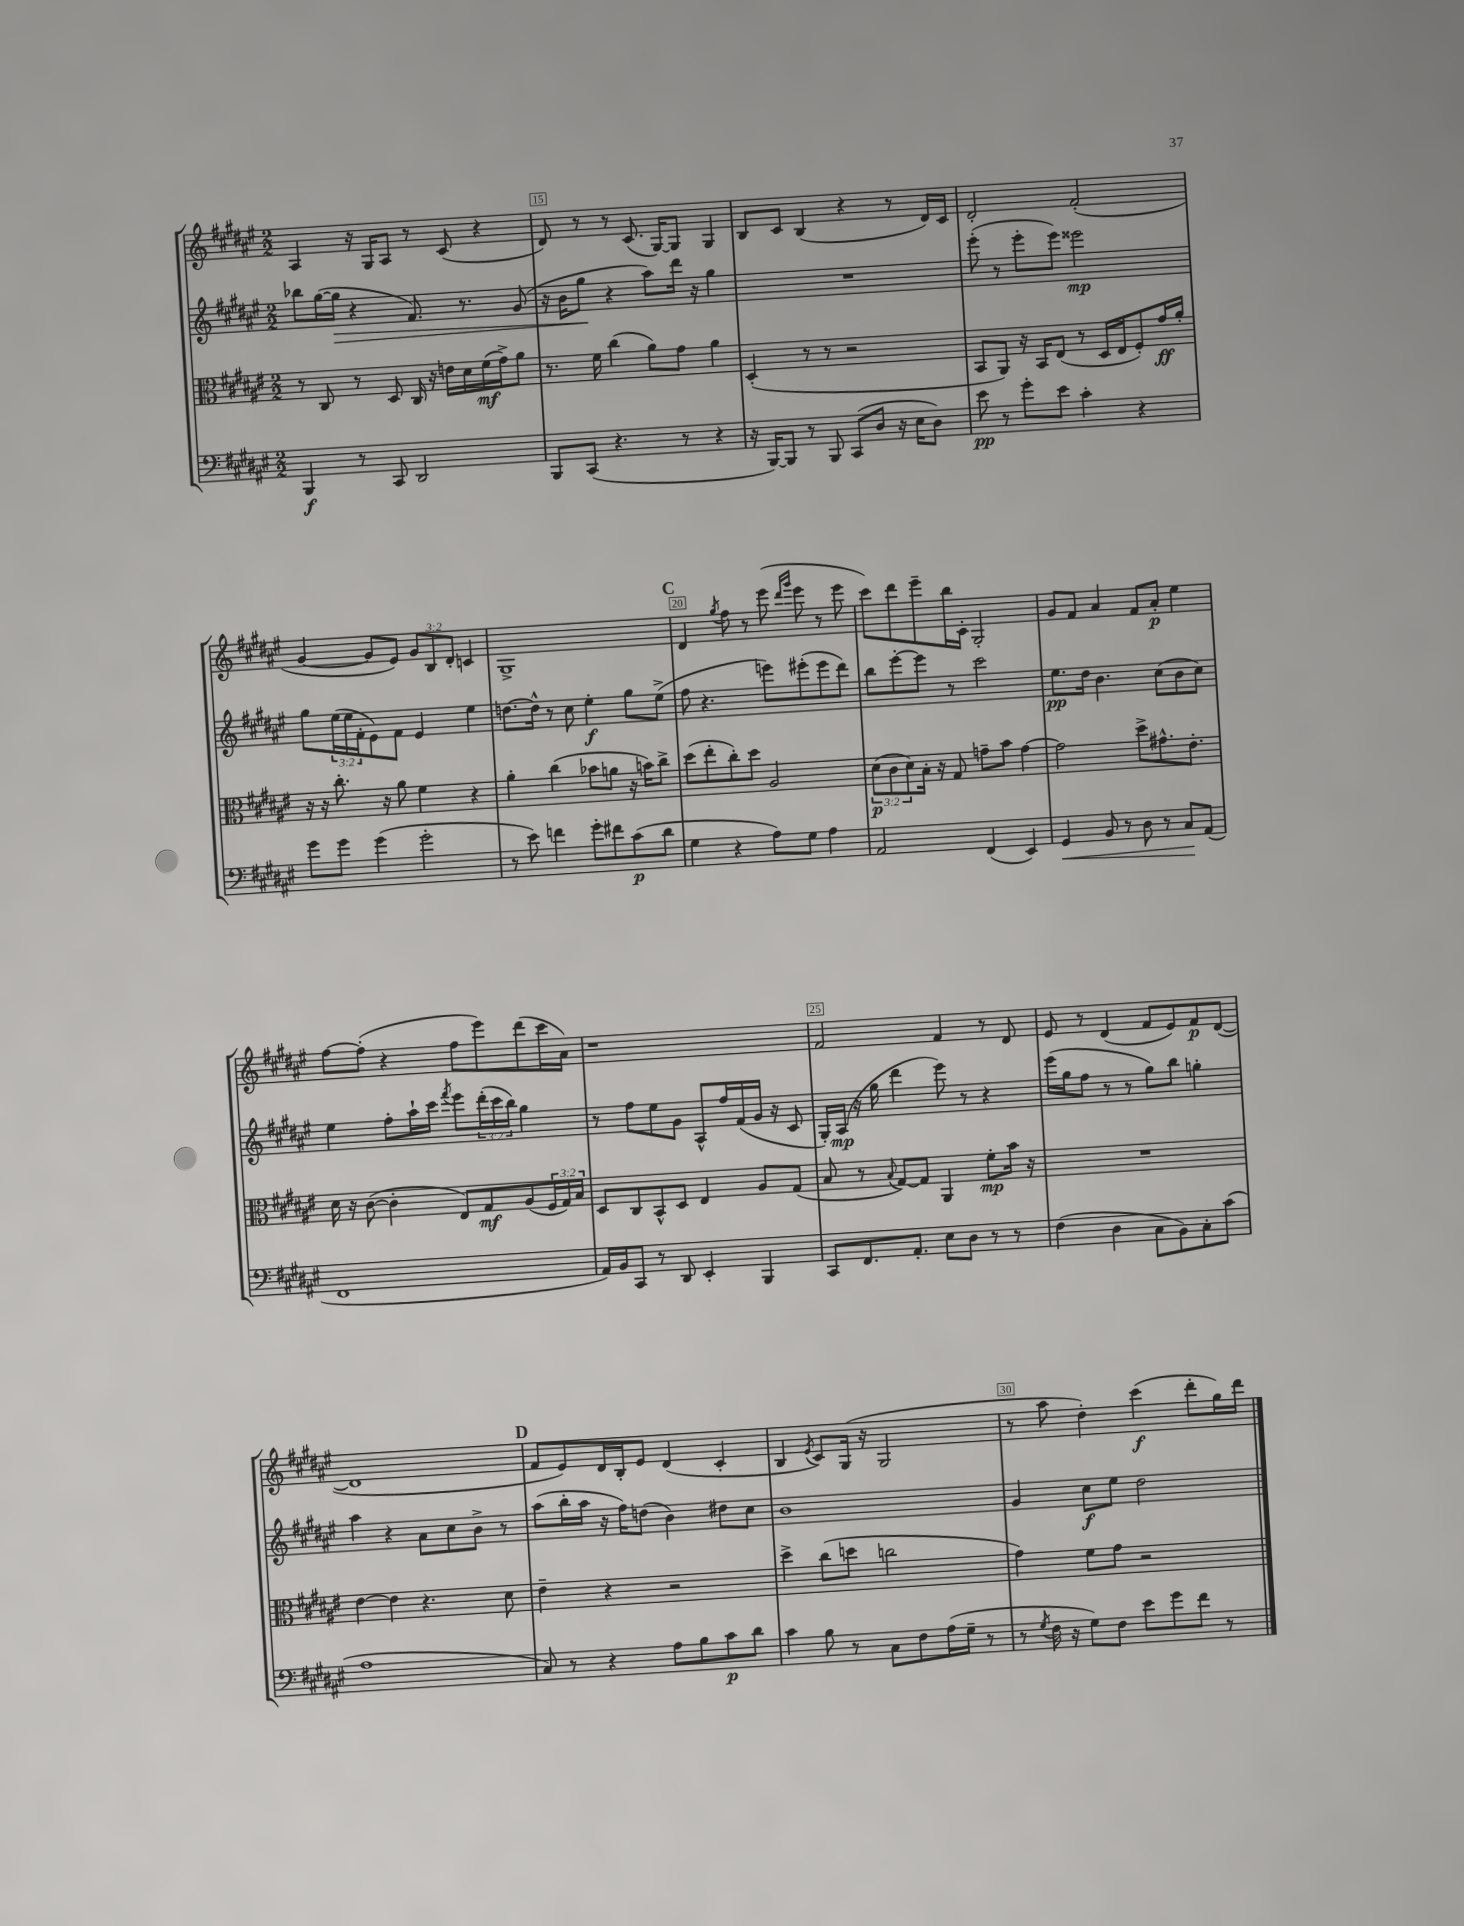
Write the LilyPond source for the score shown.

<<
\new StaffGroup <<
\new Staff = "s0" {
    \clef treble \key fis \major \numericTimeSignature \time 2/2 \override Staff.TupletNumber.text = #tuplet-number::calc-fraction-text
    ais4 r16 gis16 ais8 r8 cis'8( r4 |
    dis'8) r8 r8 cis'8.( gis16~) gis8 gis4 |
    b8 cis'8 b4( r4 r8 dis'16) cis'16 |
    dis'2-. fis'2-.( |
    gis'4~ gis'8 eis'8) \tuplet 3/2 { gis'8 b8 dis'8-. } c'4 |
    gis1-> |
    \mark \markup { \bold "C" } dis'4 \acciaccatura { gis''8 } fis''8 r8 eis'''8( \grace { dis'''16 gis'''16 } eis'''8 r8 eis'''8 |
    cis'''8) dis'''8 eis'''8-- b''16 cis'16-. gis2-. |
    gis'8 fis'8 ais'4 fis'8 ais'8-.\p eis''4 |
    fis''8~ fis''8-.( r4 fis''8 eis'''8) dis'''8( cis'''16 ais'16) |
    r1 |
    fis'2 fis'4 r8 dis'8 |
    eis'8 r8 dis'4( fis'8 eis'8) fis'8\p dis'8~( |
    dis'1 |
    \mark \markup { \bold "D" } fis'8 eis'8) dis'16 b16-. eis'8 dis'4( cis'4-. |
    b4 \acciaccatura { eis'8 } cis'8) gis16( r16 gis2 |
    r8 ais''8 dis''4-.) cis'''4\f( dis'''8-. gis''16) dis'''16 \bar "|." |
}
\new Staff = "s1" {
    \clef treble \key fis \major \numericTimeSignature \time 2/2 \override Staff.TupletNumber.text = #tuplet-number::calc-fraction-text
    bes''8 gis''16~( gis''16\> r4 fis'8.) r8. gis'8( |
    r16 b'16 gis''8\! r4 ais''8) dis'''16 r16 gis''4 |
    R1 |
    eis'''8-.( r8 eis'''8-. eis'''8) eisis'''2\mp |
    gis''8 \tuplet 3/2 { eis''16( eis''16 fis'16-. } eis'8) fis'8 eis'4 eis''4 |
    d''8.~ d''16-^ r8 cis''8 eis''4-.\f gis''8 eis''8->( |
    \mark \markup { \bold "C" } fis''8 r4. e'''8) eis'''8-.( eis'''8 dis'''8) |
    b''8 eis'''8~-. eis'''8 r8 cis'''2 |
    eis''8.\pp dis''16 b'4. cis''8( b'8 cis''8) |
    eis''4 fis''8-. ais''16-! cis'''16 \acciaccatura { fis'''8 } eis'''8 \tuplet 3/2 { dis'''16-.( cis'''16 b''16) } gis''4 |
    r8 fis''8 eis''8 gis'8 ais8-^ fis''16 fis'16( gis'16 r16 cis'8 |
    gis16-.) ais16\mp( r16 gis''16 dis'''4 eis'''8) r8 r4 |
    eis'''16( gis''16 fis''8 r8 r8 gis''8) b''8 g''4-. |
    ais''4 r4 ais'8 cis''8 b'8-> r8 |
    \mark \markup { \bold "D" } ais''8( b''16-. ais''16 r16 fis''16) d''8( b'4) dis''8 cis''8 |
    b'1 |
    gis'4 cis''8\f eis''8 dis''2 \bar "|." |
}
\new Staff = "s2" {
    \clef alto \key fis \major \numericTimeSignature \time 2/2 \override Staff.TupletNumber.text = #tuplet-number::calc-fraction-text
    r8 cis8 r8 dis8 cis16 r16 e'16 dis'16 fis'16\mf( gis'16->) ais'8 |
    r8. fis'16 cis''4( ais'8) gis'8 ais'4 |
    dis4-.( r8 r8 r2 |
    b,8 ais,8) r16 b,16 eis8( r8 dis16 eis16 fis8-.) gis'16\ff ais'16-. |
    r16 r16 cis''8.-. r16 ais'8 fis'4 r4 |
    ais'4-. cis''4( bes'8 a'8 r16 b'16) cis''8-> |
    \mark \markup { \bold "C" } dis''8( eis''8-. cis''8-.) dis''8 ais2 |
    \tuplet 3/2 { dis'8\p( cis'8 dis'8) } b16-. r16 gis8 g'8-- b'8 g'4~ |
    g'2 dis''8-> gis'8.-^ eis'8.-. |
    dis'16 r16 cis'8~( cis'4-. eis8) gis8\mf ais8( \tuplet 3/2 { fis16 gis16) b16 } |
    dis8 cis8 b,8-^ dis8 eis4 ais8 gis8( |
    b8 r8 \appoggiatura { b8 } gis8~) gis8 ais,4 fis'8-.\mp b'16 r16 |
    R1 |
    eis'4~ eis'4 r4. dis'8 |
    \mark \markup { \bold "D" } eis'4-- r4 r2 |
    dis''4-> cis''8( d''8 c''2 |
    gis'4) fis'8 gis'8 r2 \bar "|." |
}
\new Staff = "s3" {
    \clef bass \key fis \major \numericTimeSignature \time 2/2
    b,,4\f r8 cis,8 dis,2 |
    b,,8 cis,8( r4. r8 r4 |
    r16 b,,16~) b,,8 r8 b,,8 cis,8( dis8 r16 eis16 dis8) |
    eis'8\pp r8 gis'8-. eis'8 cis'4-. r4 |
    gis'8 gis'8 gis'4( gis'2-. |
    r8 eis'8) f'4 gis'8-. fis'8 cis'8\p( dis'8 |
    \mark \markup { \bold "C" } gis4 r4 ais8) gis8 ais4 |
    ais,2 fis,4( eis,4) |
    gis,4\< b,8 r8 dis8 r8 cis8\! ais,8( |
    fis,1 |
    ais,16) b,16 cis,8 r8 dis,8 eis,4-. b,,4 |
    cis,8 fis,8. ais,8.-. eis8 dis8 r8 r8 |
    fis4( dis4 cis8 b,8) cis8-. cis'8( |
    ais1 |
    \mark \markup { \bold "D" } cis8) r8 r4 ais8 b8 cis'8\p dis'8 |
    cis'4 b8 r8 cis8 fis8 ais16( gis16-- r8 |
    r8 \acciaccatura { gis8 } fis16 r16 gis8) fis8 eis'8 gis'8 fis'8 r8 \bar "|." |
}
>>
>>
\layout { \context { \Score currentBarNumber = #14 \override BarNumber.break-visibility = ##(#f #t #t) barNumberVisibility = #(every-nth-bar-number-visible 5) \override BarNumber.stencil = #(make-stencil-boxer 0.1 0.3 ly:text-interface::print) } }
